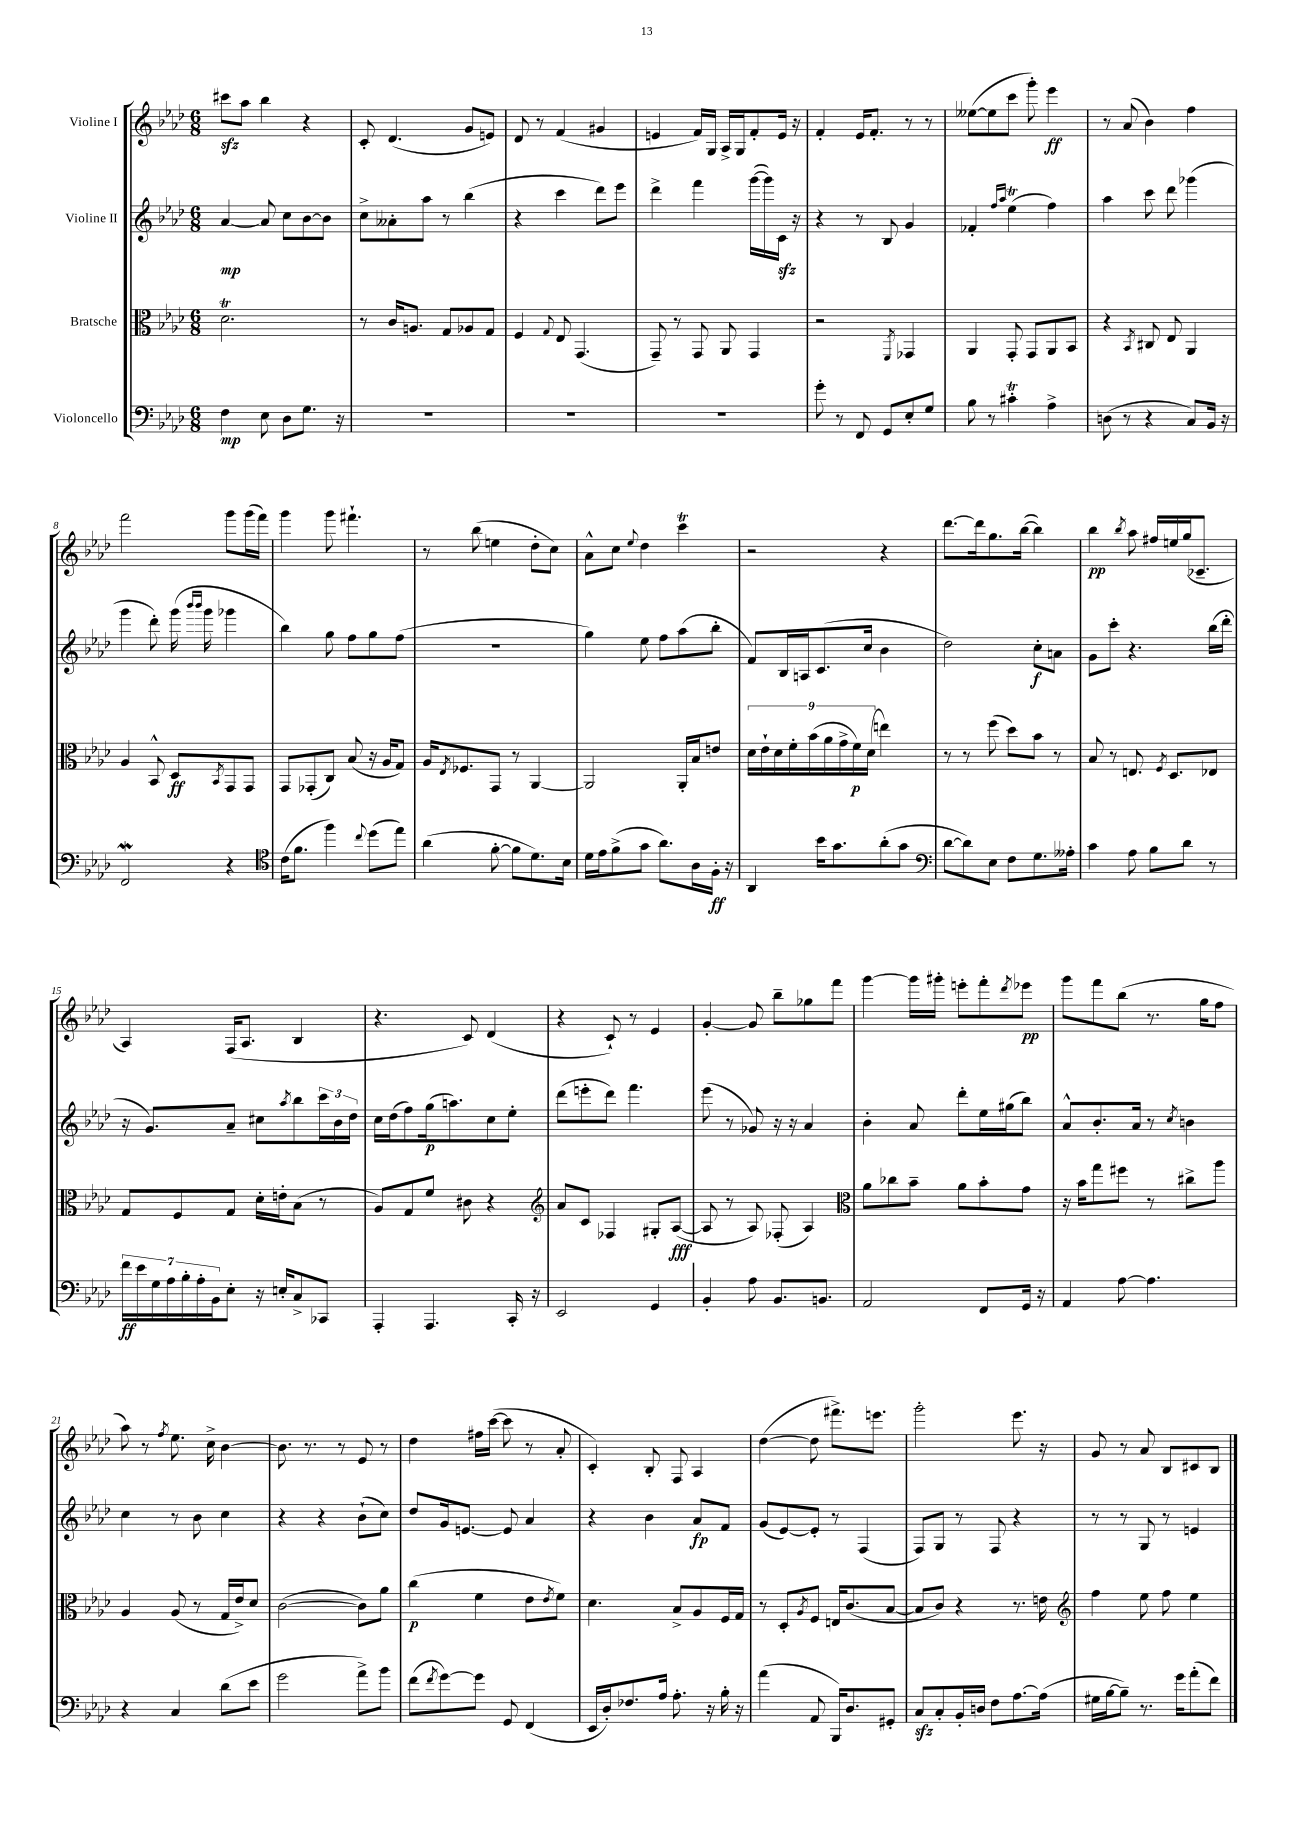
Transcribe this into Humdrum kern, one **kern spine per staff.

**kern	**dynam	**kern	**dynam	**kern	**dynam	**kern	**dynam
*part4	*part4	*part3	*part3	*part2	*part2	*part1	*part1
*staff4	*staff4	*staff3	*staff3	*staff2	*staff2	*staff1	*staff1
*I"Violoncello	*	*I"Bratsche	*	*I"Violine II	*	*I"Violine I	*
*clefF4	*	*clefC3	*	*clefG2	*	*clefG2	*
*k[b-e-a-d-]	*	*k[b-e-a-d-]	*	*k[b-e-a-d-]	*	*k[b-e-a-d-]	*
*M6/8	*	*M6/8	*	*M6/8	*	*M6/8	*
=1	=1	=1	=1	=1	=1	=1	=1
4F\	mp	2.d-T\	.	[4a-/	mp	8ccc#Xzz\L	.
.	.	.	.	.	.	8aa-\J	.
8E-\	.	.	.	8a-/]	.	4bb-\	.
8D-\L	.	.	.	8cc\L	.	.	.
8.G\J	.	.	.	[8b-\	.	4r	.
.	.	.	.	8b-\J]	.	.	.
16r	.	.	.	.	.	.	.
=2	=2	=2	=2	=2	=2	=2	=2
2.r	.	8r	.	8cc^\L	.	8c'/	.
.	.	16c/KL	.	8a--X'\	.	(4.d-/	.
.	.	8.An/J	.	.	.	.	.
.	.	.	.	8aa-\J	.	.	.
.	.	8G/L	.	8r	.	.	.
.	.	8A-X/	.	(4bb-\	.	8g/L	.
.	.	8G/J	.	.	.	8en/J)	.
=3	=3	=3	=3	=3	=3	=3	=3
2.r	.	4F/	.	4r	.	8d-/	.
.	.	.	.	.	.	8r	.
.	.	8qqG/	.	.	.	.	.
.	.	8E-/	.	4ccc\	.	(4f/	.
.	.	(4.GG/	.	.	.	.	.
.	.	.	.	8ddd-\L)	.	4g#X/	.
.	.	.	.	8eee-\J	.	.	.
=4	=4	=4	=4	=4	=4	=4	=4
2.r	.	8GG~/)	.	4ddd-^\	.	4en/	.
.	.	8r	.	.	.	.	.
.	.	8GG/	.	4fff\	.	16f/LL)	.
.	.	.	.	.	.	16G/JJ	.
.	.	8AA-/	.	.	.	16A-^/LL	.
.	.	.	.	.	.	16G/J	.
.	.	4GG/	.	([16ggg\LL	.	8f'/	.
.	.	.	.	16ggg\])	.	.	.
.	.	.	.	16czz\JJ	.	16e/Jk	.
.	.	.	.	16r	.	16r	.
=5	=5	=5	=5	=5	=5	=5	=5
8g'\	.	2r	.	4r	.	4f'/	.
8r	.	.	.	.	.	.	.
8FF/	.	.	.	8r	.	16e-/KL	.
.	.	.	.	.	.	8.f'/J	.
8GG/L	.	.	.	8B-/	.	.	.
.	.	8qFF/	.	.	.	.	.
8E-'/	.	4GG-X/	.	4g/	.	8r	.
8G/J	.	.	.	.	.	8r	.
=6	=6	=6	=6	=6	=6	=6	=6
8B-\	.	4AA-/	.	4f-X'/	.	([8ee--X\L	.
8r	.	.	.	.	.	8ee--\]	.
.	.	.	.	16qqff/LL	.	.	.
.	.	.	.	16qqaa-/JJ	.	.	.
4c#Xt'\	.	8GG'/	.	(4ee-T\	.	8ccc\J	.
.	.	8GG/L	.	.	.	8ggg'\)	.
4A-^\	.	8AA-/	.	4ff\)	.	4eee-\	ff
.	.	8BB-/J	.	.	.	.	.
=7	=7	=7	=7	=7	=7	=7	=7
(8Dn\	.	4r	.	4aa-\	.	8r	.
8r	.	.	.	.	.	(8a-/	.
.	.	8qBB-/	.	.	.	.	.
4r	.	8C#X/	.	8ccc\	.	4b-\)	.
.	.	8E-/	.	8ddd-\	.	.	.
8C/L)	.	4AA-/	.	(4ggg-X\	.	4ff\	.
16BB-/Jk	.	.	.	.	.	.	.
16r	.	.	.	.	.	.	.
!!LO:LB:g=z
=8	=8	=8	=8	=8	=8	=8	=8
2FFW/	.	4A-/	.	4ggg\	.	2fff\	.
.	.	8BB-^^/	.	8ddd-'\)	.	.	.
.	.	8D-/L	ff	(16ggg\	.	.	.
.	.	.	.	16qqbbb-/LL	.	.	.
.	.	.	.	16qqbbb-/JJ	.	.	.
.	.	.	.	16ggg\	.	.	.
.	.	8qBB-/	.	.	.	.	.
4r	.	8GG/	.	4ggg-X\	.	8ggg\L	.
.	.	8GG/J	.	.	.	(16ggg\L	.
.	.	.	.	.	.	16fff\JJ)	.
=9	=9	=9	=9	=9	=9	=9	=9
*clefC4	*	*	*	*	*	*	*
(16c\KL	.	8GG/L	.	4bb-\)	.	4ggg\	.
8.f\J	.	.	.	.	.	.	.
.	.	(8GG-X'/	.	.	.	.	.
4ff\)	.	8C/J)	.	8gg\	.	8ggg\	.
.	.	(8B-/	.	8ff\L	.	4.fff#X`\	.
8qqcc/	.	.	.	.	.	.	.
(8dd-\L	.	16r	.	8gg\	.	.	.
.	.	16A-/KL	.	.	.	.	.
8ee-\J)	.	8G/J)	.	(8ff\J	.	.	.
=10	=10	=10	=10	=10	=10	=10	=10
(4a-\	.	16A-/KL	.	2.r	.	8r	.
.	.	8qE-/	.	.	.	.	.
.	.	8.F-X/	.	.	.	.	.
.	.	.	.	.	.	(8bb-\	.
[8f'\	.	8GG/J	.	.	.	4een\	.
8f\L]	.	8r	.	.	.	.	.
8.d-\)	.	[4AA-/	.	.	.	8dd-'\L	.
.	.	.	.	.	.	8cc\J)	.
16B-\Jk	.	.	.	.	.	.	.
=11	=11	=11	=11	=11	=11	=11	=11
16d-\LL	.	2AA-/]	.	4gg\)	.	8a-^^\L	.
16e-\J	.	.	.	.	.	.	.
(8f^\	.	.	.	.	.	8cc\J	.
.	.	.	.	.	.	8qqee-/	.
8g\J	.	.	.	8ee-\	.	4dd-\	.
8.a-\L)	.	.	.	8ff\L	.	.	.
.	.	16AA-'/LL	.	(8aa-\	.	4ccct\	.
16A-\L	.	16B-/J	.	.	.	.	.
16F'\JJ	ff	8en/J	.	8bb-'\J	.	.	.
16r	.	.	.	.	.	.	.
=12	=12	=12	=12	=12	=12	=12	=12
4AA-/	.	18d-\LL	.	8f/L)	.	2r	.
.	.	18e-`\	.	.	.	.	.
.	.	18d-\	.	.	.	.	.
.	.	.	.	16B-/L	.	.	.
.	.	18f'\	.	.	.	.	.
.	.	.	.	16An/J	.	.	.
.	.	(18b-\	.	.	.	.	.
16b-\KL	.	.	.	(8.c/	.	.	.
.	.	18a-\	.	.	.	.	.
8.g\	.	.	.	.	.	.	.
.	.	18g^\	.	.	.	.	.
.	.	18f\)	p	.	.	.	.
.	.	.	.	16cc/Jk	.	.	.
.	.	(18d-\JJ	.	.	.	.	.
(8a-'\	.	4een\)	.	4b-\	.	4r	.
8g\J	.	.	.	.	.	.	.
=13	=13	=13	=13	=13	=13	=13	=13
*clefF4	*	*	*	*	*	*	*
[8d-\L	.	8r	.	2dd-\)	.	[8.ddd-\L	.
8d-\])	.	8r	.	.	.	.	.
.	.	.	.	.	.	16ddd-\k]	.
8E-\J	.	(8ff\	.	.	.	8.gg\	.
8F\L	.	8dd-\L)	.	.	.	.	.
.	.	.	.	.	.	([16bb-\Jk	.
8.G\	.	8b-\J	.	8cc'\L	f	4bb-\])	.
.	.	8r	.	8an\J	.	.	.
16A--X'\Jk	.	.	.	.	.	.	.
=14	=14	=14	=14	=14	=14	=14	=14
4c\	.	8B-/	.	8g\L	.	4bb-\	pp
.	.	8r	.	8ccc'\J	.	.	.
.	.	.	.	.	.	8qbb-/	.
8A-\	.	8.En/	.	4.r	.	8aa-\	.
8B-\L	.	.	.	.	.	16ff#X/LL	.
.	.	8qF/	.	.	.	.	.
.	.	8.D-/L	.	.	.	16een/	.
8d-\J	.	.	.	.	.	(16gg/J	.
.	.	.	.	.	.	8.c-X~/J	.
8r	.	8E-X/J	.	(16bb-\LL	.	.	.
.	.	.	.	16ddd-'\JJ	.	.	.
!!LO:LB:g=z
=15	=15	=15	=15	=15	=15	=15	=15
28f\LL	ff	8G/L	.	16r	.	4A-/)	.
28e-\	.	.	.	.	.	.	.
.	.	.	.	8.g/L)	.	.	.
28G\	.	.	.	.	.	.	.
28A-\	.	.	.	.	.	.	.
.	.	8F/	.	.	.	.	.
28B-'\	.	.	.	.	.	.	.
28A-'\	.	.	.	.	.	.	.
28BB-\J	.	.	.	.	.	.	.
8E-'\J	.	8G/J	.	8a-~/J	.	(16F/KL	.
.	.	.	.	.	.	8.A-/J	.
16r	.	16d-'\LL	.	8cc#X\L	.	.	.
16En'/KL	.	16en'\J	.	.	.	.	.
.	.	.	.	8qaa-/	.	.	.
8C^/	.	(8B-\J	.	8bb-\	.	4B-/	.
8CC-X/J	.	8r	.	24ccc\L	.	.	.
.	.	.	.	24b-\	.	.	.
.	.	.	.	24dd-\JJ	.	.	.
=16	=16	=16	=16	=16	=16	=16	=16
4AAA-'/	.	8A-/L)	.	16cc\LL	.	4.r	.
.	.	.	.	(16dd-\J	.	.	.
.	.	8G/	.	8ff\)	.	.	.
4.AAA-/	.	8f/J	.	(16gg\k	p	.	.
.	.	.	.	8.aan\)	.	.	.
.	.	8c#X\	.	.	.	8c/)	.
.	.	4r	.	8cc\	.	(4d-/	.
16CC'/	.	.	.	8ee-'\J	.	.	.
16r	.	.	.	.	.	.	.
=17	=17	=17	=17	=17	=17	=17	=17
*	*	*clefG2	*	*	*	*	*
2EE-/	.	8a-/L	.	(8ddd-\L	.	4r	.
.	.	8c/J	.	8eeen'\	.	.	.
.	.	4F-X/	.	8ddd-\J)	.	8c`/)	.
.	.	.	.	4.fff\	.	8r	.
4GG/	.	8G#X'/L	.	.	.	4e-/	.
.	.	([8A-/J	fff	.	.	.	.
=18	=18	=18	=18	=18	=18	=18	=18
4BB-'/	.	8A-/]	.	(8eee-\	.	[4g'/	.
.	.	8r	.	8r	.	.	.
8A-\	.	8A-/)	.	8g-X/)	.	8g/]	.
8.BB-/L	.	(8F-X'/	.	16r	.	8bb-~\L	.
.	.	.	.	16r	.	.	.
.	.	4A-/)	.	4a-/	.	8gg-X\	.
8.BBn/J	.	.	.	.	.	.	.
.	.	.	.	.	.	8fff\J	.
=19	=19	=19	=19	=19	=19	=19	=19
*	*	*clefC3	*	*	*	*	*
2AA-/	.	8a-\L	.	4b-'\	.	[4ggg\	.
.	.	8cc-X\	.	.	.	.	.
.	.	8b-~\J	.	8a-/	.	16ggg\LL]	.
.	.	.	.	.	.	16ggg#X'\JJ	.
.	.	8a-\L	.	8ddd-'\L	.	8eeen'\L	.
8FF/L	.	8b-'\	.	16ee-\L	.	8fff'\	.
.	.	.	.	(16gg#X\J	.	.	.
.	.	.	.	.	.	8qddd-/	.
16GG/Jk	.	8g\J	.	8bb-\J)	.	8eee-X\J	pp
16r	.	.	.	.	.	.	.
=20	=20	=20	=20	=20	=20	=20	=20
4AA-/	.	16r	.	8a-^^/L	.	8ggg\L	.
.	.	16b-\KL	.	.	.	.	.
.	.	8gg\	.	8.b-'/	.	8fff\	.
[8A-\	.	8ff#X\J	.	.	.	(8bb-\J	.
.	.	.	.	16a-/Jk	.	.	.
4.A-\]	.	8r	.	8r	.	8.r	.
.	.	.	.	8qcc/	.	.	.
.	.	8cc#X^\L	.	4bn\	.	.	.
.	.	.	.	.	.	16gg\KL	.
.	.	8aa-\J	.	.	.	8ff\J	.
!!LO:LB:g=z
=21	=21	=21	=21	=21	=21	=21	=21
4r	.	4A-/	.	4cc\	.	8aa-\)	.
.	.	.	.	.	.	8r	.
.	.	.	.	.	.	8qff/	.
4C/	.	(8A-/	.	8r	.	8.ee-\	.
.	.	8r	.	8b-\	.	.	.
.	.	.	.	.	.	16cc^\	.
(8d-\L	.	16G/LL	.	4cc\	.	[4b-\	.
.	.	16e-^/J)	.	.	.	.	.
8e-\J	.	8d-/J	.	.	.	.	.
=22	=22	=22	=22	=22	=22	=22	=22
2g\	.	([2c\	.	4r	.	8.b-\]	.
.	.	.	.	.	.	8.r	.
.	.	.	.	4r	.	.	.
.	.	.	.	.	.	8r	.
8a-^\L)	.	8c\L])	.	(8b-`\L	.	8e-/	.
8b-\J	.	8a-\J	.	8cc\J)	.	8r	.
=23	=23	=23	=23	=23	=23	=23	=23
(8f\L	.	(4cc\	p	8dd-/L	.	4dd-\	.
8qf/	.	.	.	.	.	.	.
[8g\)	.	.	.	16g/k	.	.	.
.	.	.	.	[8.en/J	.	.	.
8g\J]	.	4f\	.	.	.	16ff#X\LL	.
.	.	.	.	.	.	([16ccc\JJ	.
8GG/	.	.	.	8e/]	.	8ccc\]	.
(4FF/	.	8e-\L	.	4a-/	.	8r	.
.	.	8qe-/	.	.	.	.	.
.	.	8f\J)	.	.	.	8a-'/	.
=24	=24	=24	=24	=24	=24	=24	=24
16EE-/LL	.	4.d-\	.	4r	.	4c'/)	.
16D-'/J)	.	.	.	.	.	.	.
8.F-X/	.	.	.	.	.	.	.
.	.	.	.	4b-\	.	8B-'/	.
16A-/Jk	.	.	.	.	.	.	.
8.A-'\	.	8B-^/L	.	.	.	8F/	.
.	.	8A-/	.	8a-/L	fp	4A-/	.
16r	.	.	.	.	.	.	.
16B-'\	.	16F/L	.	8f/J	.	.	.
16r	.	16G/JJ	.	.	.	.	.
=25	=25	=25	=25	=25	=25	=25	=25
(4a-\	.	8r	.	(8g/L	.	([4dd-\	.
.	.	8D-'/L	.	[8e-/)	.	.	.
.	.	8qA-/	.	.	.	.	.
8AA-/	.	8F/J	.	8e-'/J]	.	8dd-\]	.
16BBB-/KL)	.	16En/KL	.	8r	.	8.fff#X^\L)	.
8.D-/	.	(8.c/	.	.	.	.	.
.	.	.	.	(4F/	.	.	.
.	.	.	.	.	.	8.eeen\J	.
8GG#X'/J	.	[8B-/J	.	.	.	.	.
=26	=26	=26	=26	=26	=26	=26	=26
8Czz/L	.	8B-/L]	.	8F/L)	.	2ggg'\	.
8C'/	.	8c/J)	.	8G/J	.	.	.
16BB-'/L	.	4r	.	8r	.	.	.
16Dn/JJ	.	.	.	.	.	.	.
8F\L	.	.	.	8F/	.	.	.
[8.A-\	.	8.r	.	4r	.	8.eee-\	.
(16A-\Jk]	.	16en\	.	.	.	16r	.
=27	=27	=27	=27	=27	=27	=27	=27
*	*	*clefG2	*	*	*	*	*
16G#X\LL	.	4ff\	.	8r	.	8g/	.
[16B-\J	.	.	.	.	.	.	.
8B-~\J])	.	.	.	8r	.	8r	.
8.r	.	8ee-\	.	8G/	.	8a-/	.
.	.	8ff\	.	8r	.	8B-/L	.
16g\KL	.	.	.	.	.	.	.
(8a-'\	.	4ee-\	.	4en/	.	8c#X/	.
8f\J)	.	.	.	.	.	8B-/J	.
==	==	==	==	==	==	==	==
*-	*-	*-	*-	*-	*-	*-	*-
